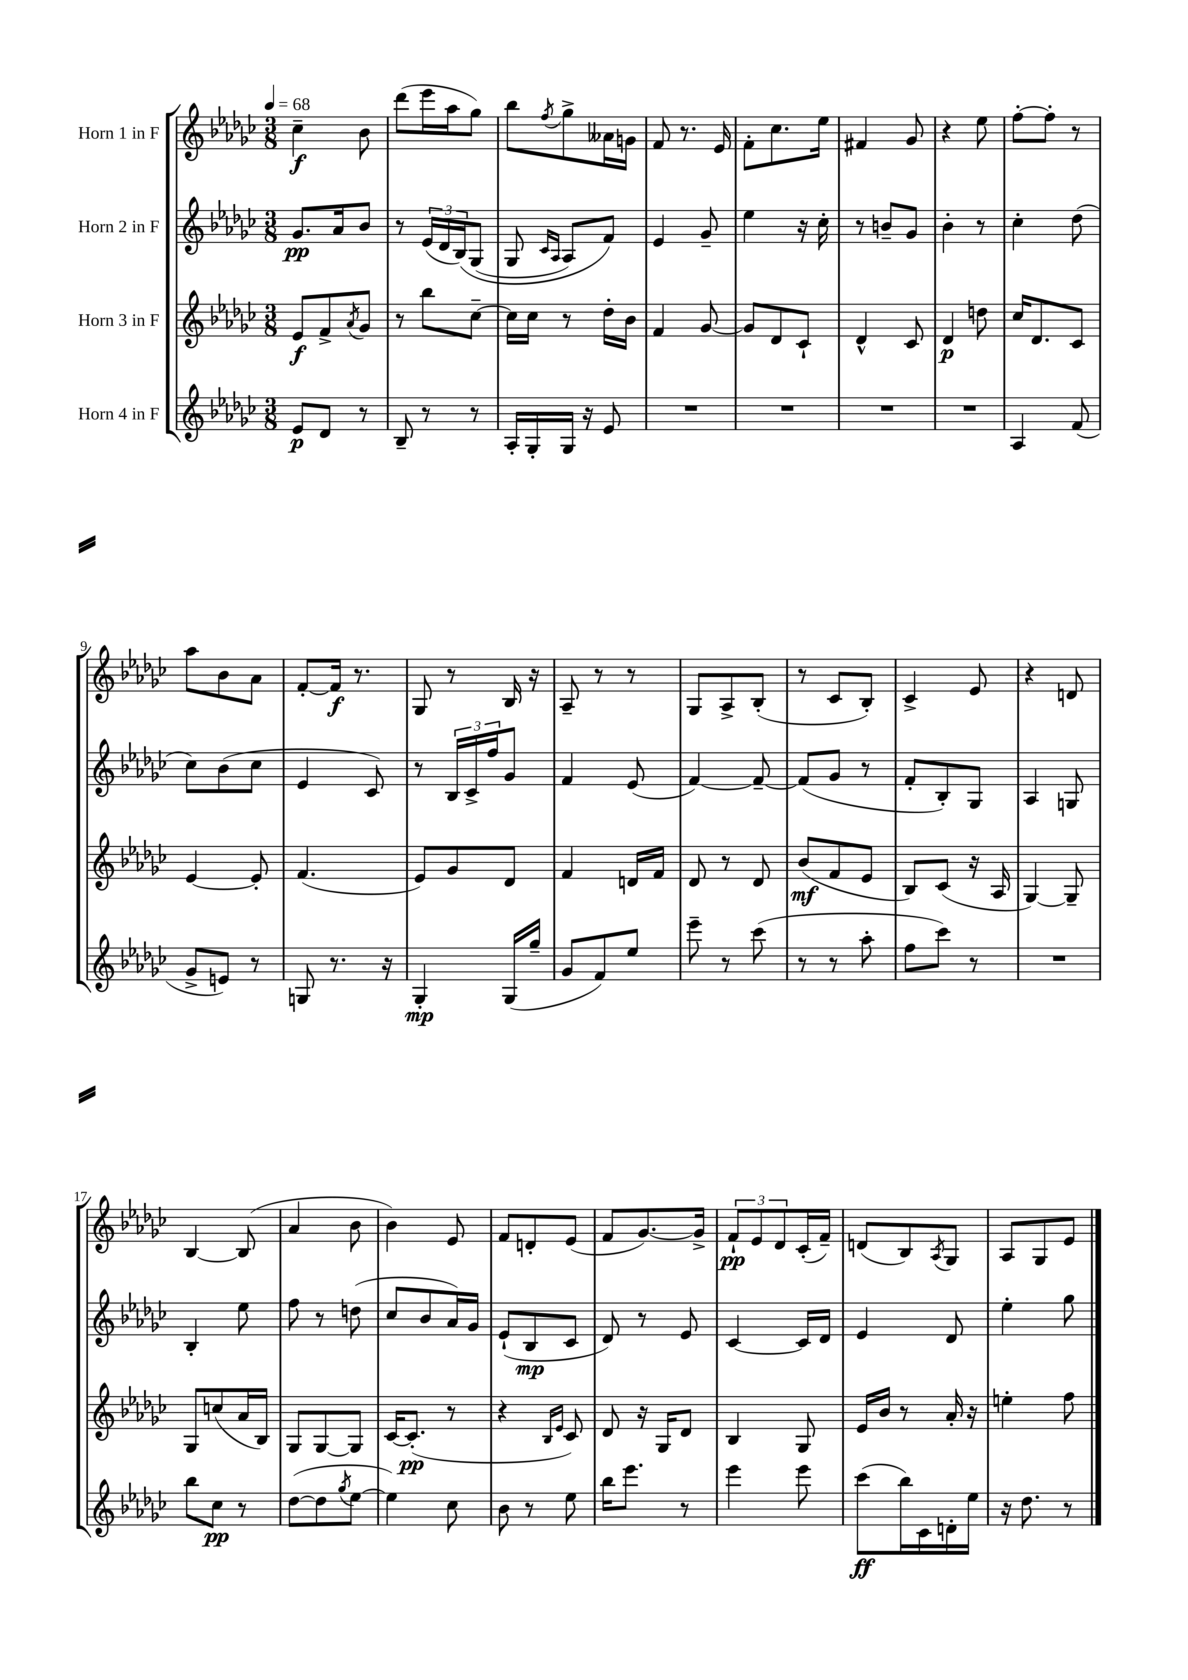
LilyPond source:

<<
\new StaffGroup <<
\new Staff = "s0" \with { instrumentName = "Horn 1 in F" } {
    \clef treble \key ges \major \numericTimeSignature \time 3/8 \tempo 4 = 68
    ces''4--\f bes'8 |
    des'''8( ees'''16 aes''16 ges''8) |
    bes''8 \acciaccatura { f''8 } ges''8-> aeses'16 g'16 |
    f'8 r8. ees'16 |
    f'8-. ces''8. ees''16 |
    fis'4 ges'8 |
    r4 ees''8 |
    f''8~-. f''8-. r8 |
    aes''8 bes'8 aes'8 |
    f'8~-. f'16\f r8. |
    ges8 r8 bes16 r16 |
    aes8-- r8 r8 |
    ges8 aes8-> bes8-.( |
    r8 ces'8 bes8-.) |
    ces'4-> ees'8 |
    r4 d'8 |
    bes4~ bes8( |
    aes'4 bes'8 |
    bes'4) ees'8 |
    f'8 d'8-. ees'8( |
    f'8 ges'8.~) ges'16-> |
    \tuplet 3/2 { f'8-!\pp ees'8 des'8 } ces'16-.( f'16--) |
    d'8( bes8) \acciaccatura { aes8 } ges8 |
    aes8 ges8 ees'8 \bar "|." |
}
\new Staff = "s1" \with { instrumentName = "Horn 2 in F" } {
    \clef treble \key ges \major \numericTimeSignature \time 3/8
    ges'8.\pp aes'16 bes'8 |
    r8 \tuplet 3/2 { ees'16( des'16 bes16)\( } ges8( |
    ges8 \grace { ces'16 aes16 } aes8) f'8\) |
    ees'4 ges'8-- |
    ees''4 r16 ces''16-. |
    r8 b'8-- ges'8 |
    bes'4-. r8 |
    ces''4-. des''8( |
    ces''8) bes'8( ces''8 |
    ees'4 ces'8) |
    r8 \tuplet 3/2 { bes16 ces'16-> f''16 } ges'8 |
    f'4 ees'8( |
    f'4~) f'8~-- |
    f'8( ges'8 r8 |
    f'8-. bes8-.) ges8 |
    aes4 g8 |
    bes4-. ees''8 |
    f''8 r8 d''8( |
    ces''8 bes'8 aes'16) ges'16 |
    ees'8-!( bes8\mp ces'8 |
    des'8) r8 ees'8 |
    ces'4~ ces'16 des'16 |
    ees'4 des'8 |
    ees''4-. ges''8 \bar "|." |
}
\new Staff = "s2" \with { instrumentName = "Horn 3 in F" } {
    \clef treble \key ges \major \numericTimeSignature \time 3/8
    ees'8\f f'8-> \acciaccatura { aes'8 } ges'8 |
    r8 bes''8 ces''8~-- |
    ces''16 ces''16 r8 des''16-. bes'16 |
    f'4 ges'8~ |
    ges'8 des'8 ces'8-! |
    des'4-^ ces'8 |
    des'4\p d''8 |
    ces''16 des'8. ces'8 |
    ees'4~ ees'8-. |
    f'4.( |
    ees'8) ges'8 des'8 |
    f'4 d'16 f'16 |
    des'8 r8 des'8 |
    bes'8\mf( f'8 ees'8 |
    bes8) ces'8( r16 aes16 |
    ges4~) ges8-- |
    ges8 c''8( aes'16 bes16) |
    ges8 ges8~ ges8 |
    ces'16~ ces'8.-.\pp( r8 |
    r4 \grace { bes16 ees'16 } ces'8) |
    des'8 r16 ges16 des'8 |
    bes4 ges8 |
    ees'16 bes'16 r8 aes'16-. r16 |
    e''4-. f''8 \bar "|." |
}
\new Staff = "s3" \with { instrumentName = "Horn 4 in F" } {
    \clef treble \key ges \major \numericTimeSignature \time 3/8
    ees'8\p des'8 r8 |
    bes8-- r8 r8 |
    aes16-. ges16-. ges16 r16 ees'8 |
    R4. |
    R4. |
    R4. |
    R4. |
    aes4 f'8( |
    ges'8-> e'8) r8 |
    g8 r8. r16 |
    ges4-.\mp ges16( ges''16-- |
    ges'8 f'8) ees''8 |
    ees'''8-- r8 ces'''8( |
    r8 r8 aes''8-. |
    f''8 ces'''8) r8 |
    R4. |
    bes''8 ces''8\pp r8 |
    des''8~( des''8 \acciaccatura { ges''8 } ees''8~ |
    ees''4) ces''8 |
    bes'8 r8 ees''8 |
    bes''16 ees'''8. r8 |
    ees'''4 ees'''8 |
    ces'''8\ff( bes''16) ces'16 d'16-. ees''16 |
    r16 des''8. r8 \bar "|." |
}
>>
>>
